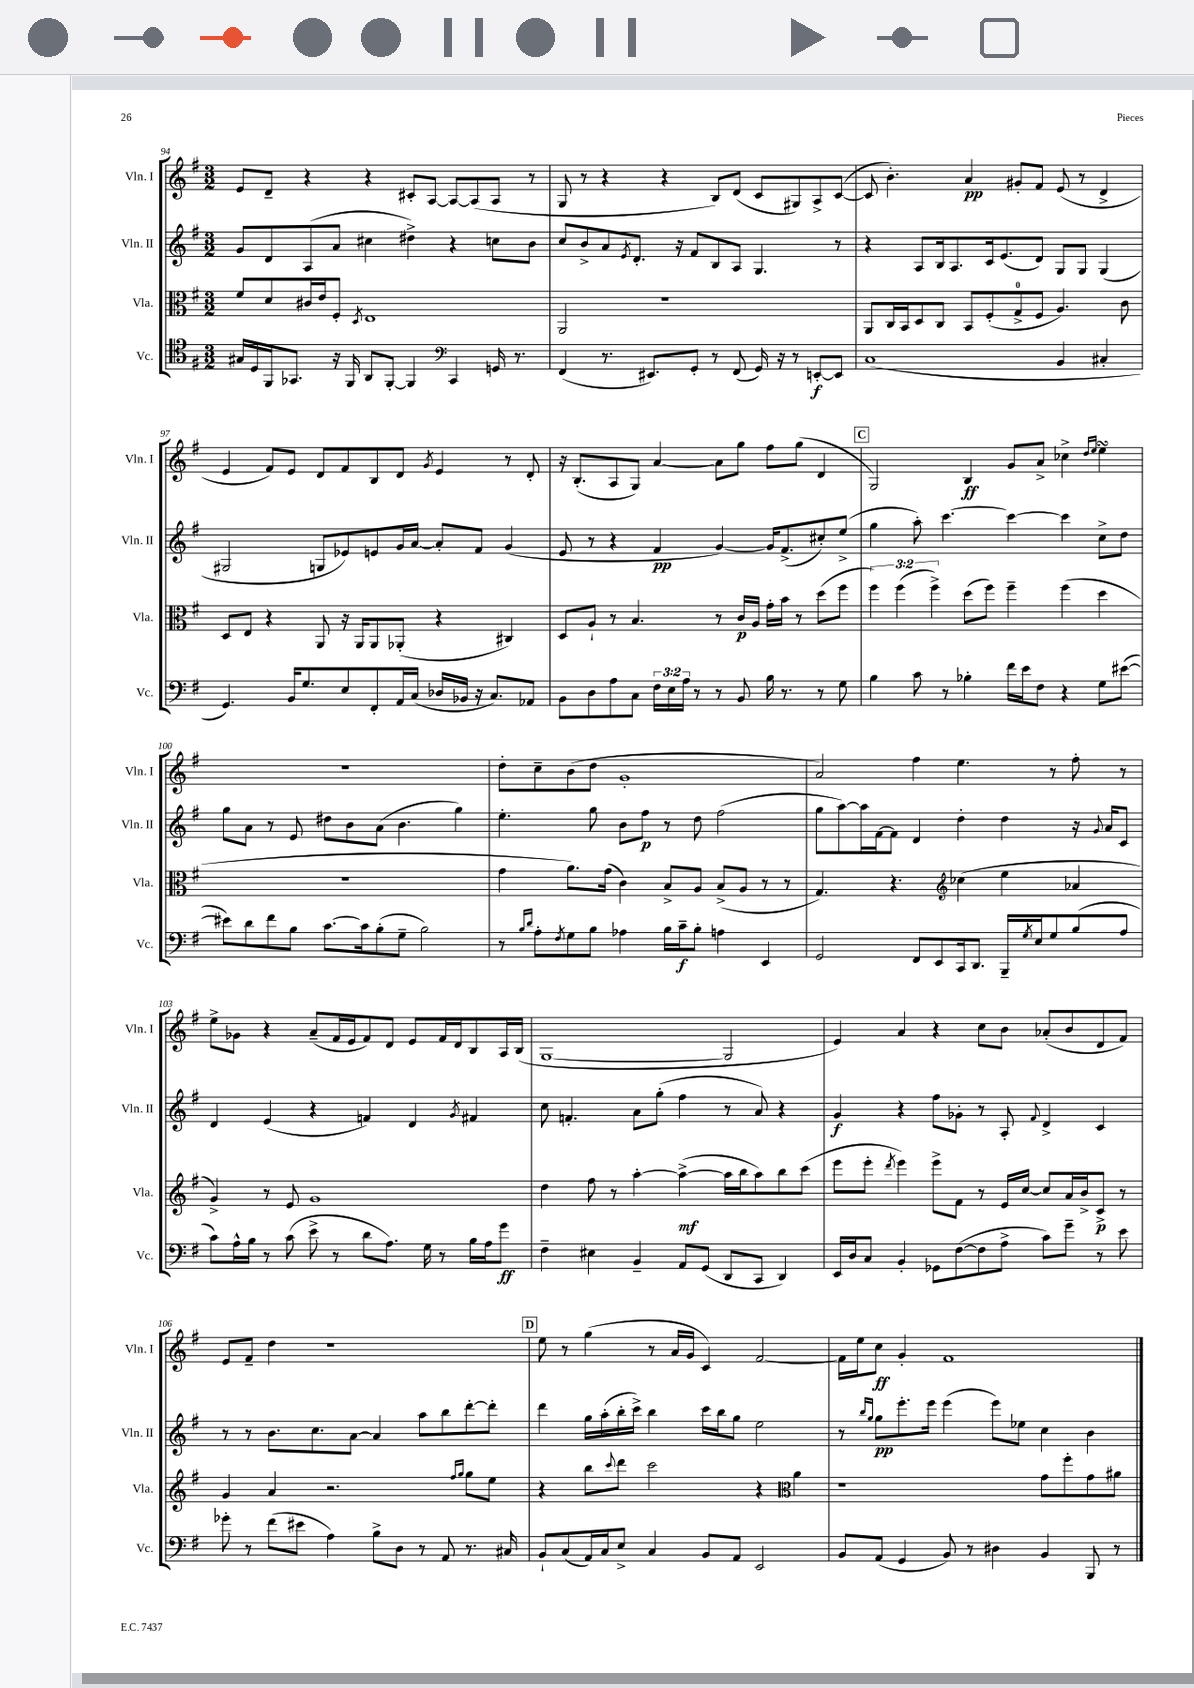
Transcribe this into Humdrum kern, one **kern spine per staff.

**kern	**kern	**kern	**kern
*staff4	*staff3	*staff2	*staff1
*clefC4	*clefC3	*clefG2	*clefG2
*k[f#]	*k[f#]	*k[f#]	*k[f#]
*M3/2	*M3/2	*M3/2	*M3/2
16G#	8f#	8g	8e
16D	.	.	.
16FF#	8d	8d	8d~
8.GG-	.	.	.
.	16c#	(8A	4r
.	16e	.	.
16r	8F#'	8a	.
16FF#	.	.	.
.	8qD	.	.
8AA	1E	4cc#	4r
[8FF#'	.	.	.
4FF#]	.	4dd#^)	8c#'
.	.	.	[8A
*clefF4	*	*	*
4CC	.	4r	8A_
.	.	.	(8A]
16GG	.	8cc	8A
8.r	.	.	.
.	.	8b	8r
=	=	=	=
(4FF#	2AA	8cc	8G
.	.	8b^	8r
8.r	.	8a	4r
.	.	8qe	.
.	.	8.d'	.
8.EE#)	.	.	.
.	1r	.	4r
.	.	16r	.
8GG'	.	8f#	.
8r	.	8B	8B)
(8FF#	.	8A	(8d
16GG)	.	4.G	8c
16r	.	.	.
8r	.	.	8G#)
[8EE'	.	.	8A^
8EE]	.	8r	([8c
=	=	=	=
(1C	8AA	4r	8c]
.	16C	.	4.b')
.	16BB	.	.
.	8D	8A	.
.	8C	16B	.
.	.	8.A	.
.	8BB	.	4a
.	(8F#'	16c	.
.	.	(8.e	.
.	8G^	.	8g#'
.	8F#	8d)	8f#
4BB	4.A)	8G	(8e
.	.	8G	8r
4C#'	.	(4G	4d^
.	8c	.	.
=	=	=	=
4.GG)	8D	2G#	4e
.	8E	.	.
.	4r	.	8f#)
16BB	.	.	8e
8.G	.	.	.
.	8AA	8G	8d
8E	16r	8e-)	8f#
.	16AA	.	.
8FF#'	8AA	8e	8B
16AA	(8AA-'	16g	8d
(16C	.	[16a	.
.	.	.	8qg
16D-	4r	8a']	4e
16BB-	.	.	.
16r	.	8f#	.
8.C)	.	.	.
.	4C#)	(4g	8r
8AA-	.	.	8d'
=	=	=	=
8BB	8D	8e	16r
.	.	.	(8.B'
8D	8A`	8r	.
8A	8r	4r	8A
8C	4.B	.	8G)
24F#	.	4f#	[4a
24E	.	.	.
24A	.	.	.
8r	.	.	.
8r	8r	[4g)	8a]
8BB	16c	.	8gg
.	16A	.	.
16B	16g'	16g]	8ff#
8.r	16b	(8.f#^	.
.	8r	.	(8gg
8r	(8dd	8cc#')	4d
8G	8ff#	(8ee^	.
=	=	=	=
4B	6ff#)	4gg	2G)
.	(6ff#	.	.
8c	.	8aa')	.
.	6ff#^)	.	.
8r	.	[4.ccc	.
4B-'	(8dd	.	4B
.	8ff#)	.	.
16f#	4ff#~	4ccc_	8g
16e	.	.	.
8F#	.	.	8a^
4r	(4ff#	4ccc]	4cc-^
.	.	.	16qqdd
.	.	.	16qqee
8G	4dd	8cc^	4ee
([8e#	.	8dd	.
=	=	=	=
8e#])	1.r	8gg	1.r
8d	.	8a	.
8f#	.	8r	.
8B	.	8e	.
[8.c	.	8dd#	.
.	.	8b	.
16c]	.	.	.
(8B'	.	(8a	.
8G~	.	4.b	.
2B)	.	.	.
.	.	4gg)	.
=	=	=	=
8r	4g	4.ee'	8dd'
16qqB	.	.	.
16qqd	.	.	.
8A'	.	.	8cc~
8qF#	.	.	.
8G	8.a)	.	(8b
8B	.	8gg	8dd
.	(16g	.	.
4A-	4c)	8b	1g'
.	.	8ff#	.
16B	8B^	8r	.
16c~	.	.	.
8B'	8A	8dd	.
4A	(8B^	(2ff#	.
.	8A	.	.
4EE	8r	.	.
.	8r	.	.
=	=	=	=
2GG	4.G)	8gg	2a)
.	.	[8aa)	.
.	.	16aa]	.
.	.	[16f#	.
.	4.r	8f#]	.
8FF#	.	4d	4ff#
8EE	.	.	.
*	*clefG2	*	*
16CC	(4cc-	4dd'	4.ee
8.DD	.	.	.
16BBB~	4ee	4dd	.
8qG	.	.	.
16E	.	.	.
8G	.	.	8r
(8B	4a-	16r	8ff#'
.	.	8qqg	.
.	.	16a	.
8A	.	8c	8r
=	=	=	=
8c)	4g^)	4d	8ee^
16A^^	.	.	8g-
16B	.	.	.
8r	8r	(4e	4r
(8c	8e	.	.
8e^	1g	4r	(8a~
8r	.	.	16f#
.	.	.	16e
8d	.	4f)	8f#)
8.A)	.	.	8d
.	.	4d	8e
16G	.	.	.
8r	.	.	16f#
.	.	.	16d
.	.	8qg	.
16B	.	4f#	8B
16A	.	.	.
8g	.	.	16A
.	.	.	(16B
=	=	=	=
4F#~	4dd	8cc	[1G
.	.	4.f'	.
4E#	8ff#	.	.
.	8r	.	.
4BB~	[4aa'	8a	.
.	.	(8gg'	.
8AA	(4aa^_	4ff#	.
(8GG	.	.	.
8DD	16aa]	8r	2G]
.	16bb	.	.
8CC	8aa)	8a)	.
4DD)	8bb	4r	.
.	(8ccc	.	.
=	=	=	=
16EE	8eee	4g	4e)
16D	.	.	.
8C	8eee'	.	.
.	8qddd	.	.
4BB'	4eee)	4r	4a
8GG-	8eee^	8ff#	4r
([8F#	8f#	8g-'	.
8F#]	8r	8r	8cc
8A^	16e	8A'	8b
.	[16cc	.	.
.	.	8qqf#	.
8c)	8cc]	4d^	(8a-'
8g~	16a	.	8b
.	16b^	.	.
8r	8c^	4c	8d
8e	8r	.	8f#)
=	=	=	=
8g-'	4g	8r	8e
8r	.	8r	8f#~
(8f#	4a	8.b	4dd
8e#	.	.	.
.	.	8.cc	.
4A)	2.r	.	1r
.	.	[8a	.
8B^	.	4a]	.
8D	.	.	.
8r	.	8aa	.
8AA	.	8bb	.
.	16qqff#	.	.
.	16qqgg	.	.
8.r	8gg	[8ddd'	.
.	8ee	8ddd']	.
16C#	.	.	.
=	=	=	=
8BB`	4r	4ddd	8ee
(8C	.	.	8r
16AA)	8bb	16gg	(4gg
16C	.	(16aa'	.
.	8qqccc	.	.
8E^	8ddd	16bb'	.
.	.	16ccc^)	.
4C	2ccc	4bb	8r
.	.	.	16a
.	.	.	16g
8BB	.	16ccc	4c)
.	.	16bb	.
8AA	.	8gg	.
2EE	4r	2ee	[2f#
*	*clefC3	*	*
.	4a	.	.
=	=	=	=
8BB	1r	8r	16f#]
.	.	.	16ee
.	.	16qqbb	.
.	.	16qqgg	.
(8AA	.	8gg	8cc
4GG	.	8.eee'	4g'
.	.	16eee	.
8BB)	.	(4eee	1f#
8r	.	.	.
4D#	.	8eee)	.
.	.	8ee-	.
4BB	8g	4cc	.
.	8ff#'	.	.
8BBB	8g	4b	.
8r	8a#	.	.
==	==	==	==
*-	*-	*-	*-
